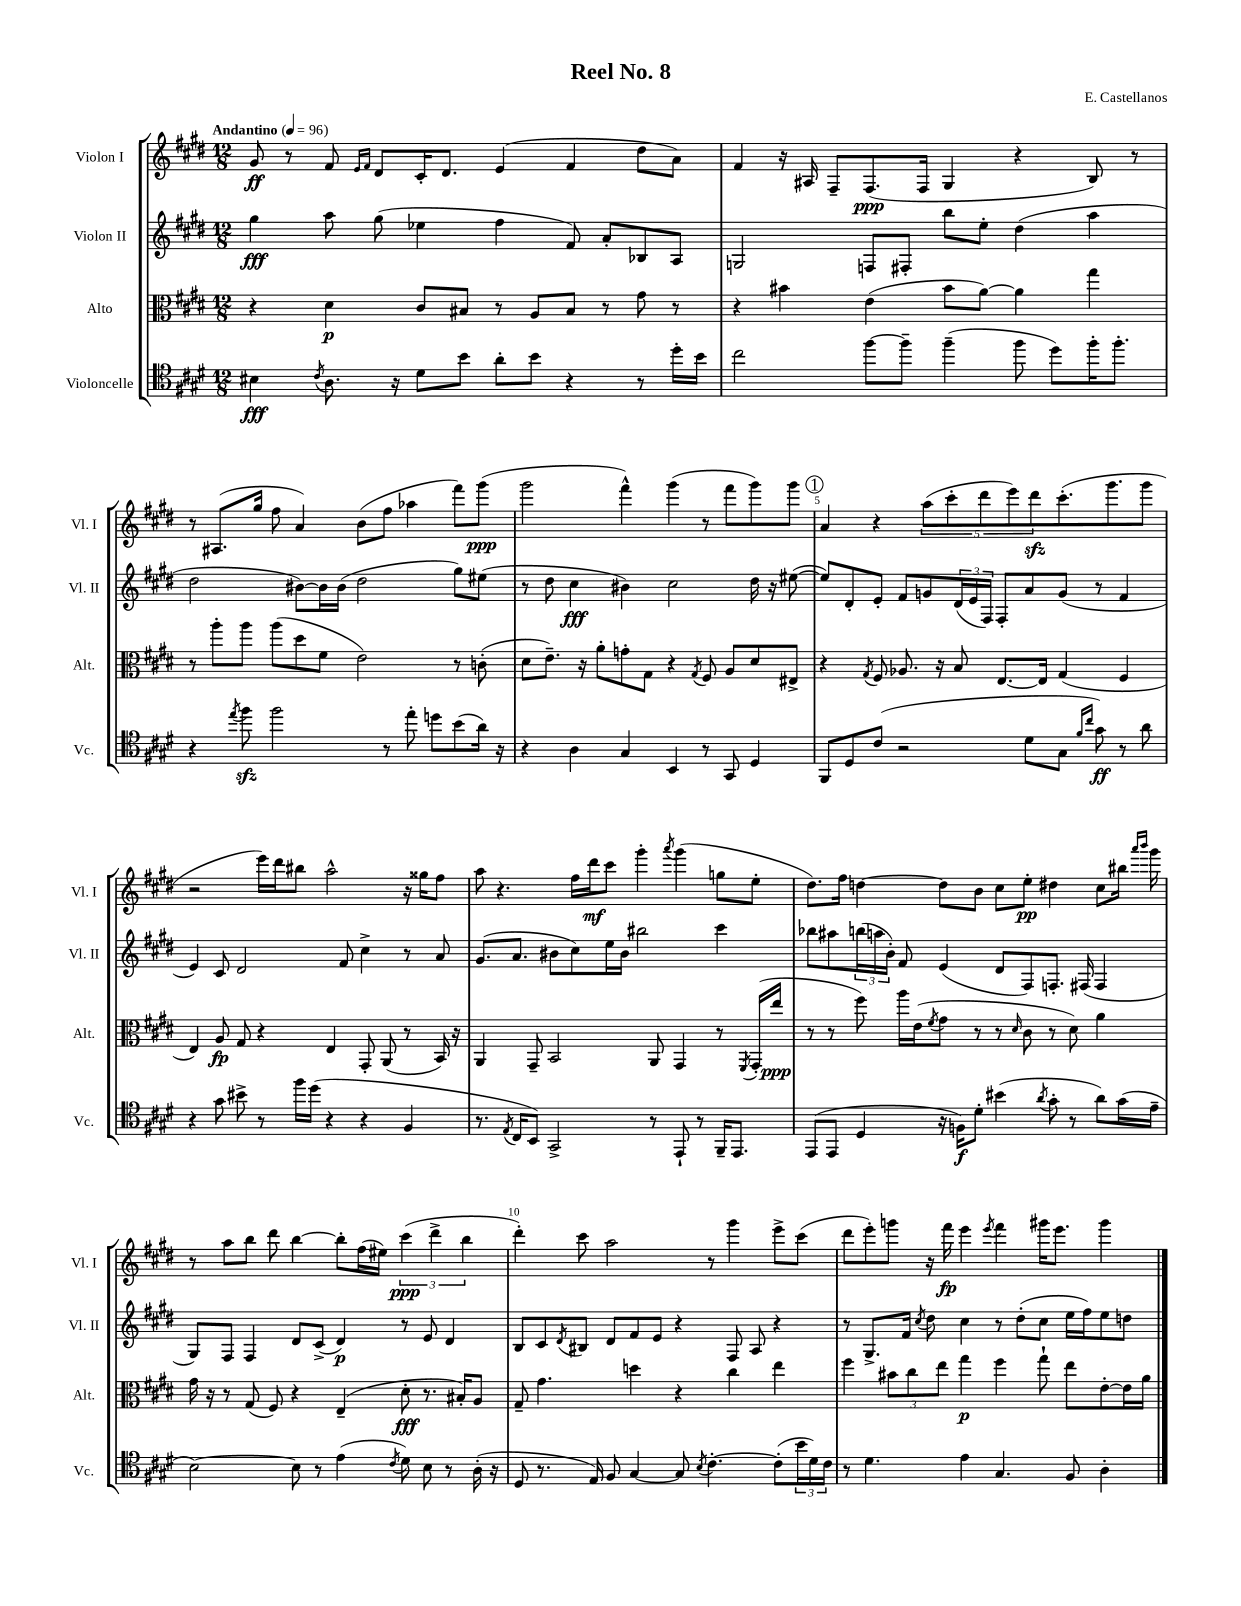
\header { title = "Reel No. 8" composer = "E. Castellanos" }
<<
\new StaffGroup <<
\new Staff = "s0" \with { instrumentName = "Violon I" shortInstrumentName = "Vl. I" } {
    \clef treble \key e \major \numericTimeSignature \time 12/8 \tempo "Andantino" 4 = 96
    gis'8\ff r8 fis'8 \grace { e'16 fis'16 } dis'8 cis'16-. dis'8. e'4( fis'4 dis''8 a'8) |
    fis'4 r16 ais16 fis8-- fis8.\ppp( fis16 gis4 r4 b8) r8 |
    r8 ais8.( gis''16 fis''8 a'4) b'8( fis''8 aes''4 fis'''8) gis'''8\ppp( |
    gis'''2 fis'''4-^) gis'''4( r8 fis'''8 gis'''8) gis'''8 |
    \mark \markup { \circle "1" } a'4 r4 \tuplet 5/4 { a''8( cis'''8-. dis'''8 e'''8) dis'''8\sfz } cis'''8.-.( gis'''8. gis'''8 |
    r2 e'''16) dis'''16 bis''8 a''2-^ r16 gisis''16 fis''8 |
    a''8 r4. fis''16 dis'''16\mf cis'''8 gis'''4-. \acciaccatura { a'''8 } gis'''4( g''8 e''8-. |
    dis''8.) fis''16 d''4~ d''8 b'8 cis''8 e''8-.\pp dis''4 cis''8 bis''16 \grace { a'''16 b'''16 } gis'''16 |
    r8 a''8 b''8 dis'''8 b''4~ b''8-. fis''16( eis''16) \tuplet 3/2 { cis'''4\ppp( dis'''4-> b''4 } |
    dis'''4-.) cis'''8 a''2 r8 gis'''4 e'''8-> cis'''8( |
    dis'''8 e'''8-.) g'''8 r16 fis'''16\fp e'''4 \acciaccatura { e'''8 } fis'''4 gis'''16 e'''8. gis'''4 \bar "|." |
}
\new Staff = "s1" \with { instrumentName = "Violon II" shortInstrumentName = "Vl. II" } {
    \clef treble \key e \major \numericTimeSignature \time 12/8
    gis''4\fff a''8 gis''8( ees''4 fis''4 fis'8) a'8-. bes8 a8 |
    g2 f8 fis8-. b''8 e''8-. dis''4( a''4 |
    dis''2 bis'8~) bis'16 bis'16( dis''2 gis''8) eis''8( |
    r8 dis''8 cis''4\fff bis'4) cis''2 dis''16 r16 eis''8~( |
    \mark \markup { \circle "1" } eis''8) dis'8-. e'8-. fis'8 g'8 \tuplet 3/2 { dis'16( e'16 fis16) } fis8-. a'8 g'8( r8 fis'4 |
    e'4) cis'8 dis'2 fis'8 cis''4-> r8 a'8 |
    gis'8.( a'8. bis'8 cis''8) e''16 bis'16 bis''2 cis'''4 |
    bes''8 ais''8 \tuplet 3/2 { b''16( a''16 b'16-.) } fis'8 e'4( dis'8 fis8) f8.-. fis16( fis4 |
    gis8) fis8 fis4 dis'8 cis'8->( dis'4\p) r8 e'8 dis'4 |
    b8 cis'8 \acciaccatura { dis'8 } bis8 dis'8 fis'8 e'8 r4 fis8 a8 r4 |
    r8 gis8.-> fis'16 \acciaccatura { cis''8 } dis''8 cis''4 r8 dis''8-.( cis''8 e''16 fis''16) e''8 d''8 \bar "|." |
}
\new Staff = "s2" \with { instrumentName = "Alto" shortInstrumentName = "Alt." } {
    \clef alto \key e \major \numericTimeSignature \time 12/8
    r4 dis'4\p cis'8 bis8 r8 a8 bis8 r8 gis'8 r8 |
    r4 bis'4 e'4( bis'8 a'8~) a'4 gis''4 |
    r8 a''8-. a''8 a''8( dis''8 fis'8 e'2) r8 c'8-.( |
    dis'8 e'8.--) r16 a'8-. g'8-. gis8 r4 \acciaccatura { gis8 } fis8 a8 dis'8 eis8-> |
    \mark \markup { \circle "1" } r4 \acciaccatura { gis8 } fis8 aes8. r16 b8 e8.~ e16 gis4( fis4 |
    e4) a8\fp gis8 r4 e4 gis,8-. a,8( r8 b,16) r16 |
    a,4 gis,8-- b,2 a,8 gis,4 r8 \acciaccatura { fis,8 } gis,16-.( e''16\ppp |
    r8 r8 fis''8) a''16 e'16( \acciaccatura { fis'8 } gis'8 r8 r8 \grace { dis'16 } cis'8 r8 dis'8) a'4 |
    gis'16 r16 r8 gis8( fis8) r4 e4--( dis'8-.\fff r8. bis16-.) a8 |
    gis8-- gis'4. d''4 r4 cis''4 e''4 |
    fis''4 \tuplet 3/2 { bis'8 cis''8 e''8 } gis''4\p fis''4 gis''8-! e''8 e'8~-. e'16 a'16 \bar "|." |
}
\new Staff = "s3" \with { instrumentName = "Violoncelle" shortInstrumentName = "Vc." } {
    \clef tenor \key e \major \numericTimeSignature \time 12/8
    bis4\fff \acciaccatura { cis'8 } a8. r16 dis'8 b'8 a'8-. b'8 r4 r8 dis''16-. b'16 |
    cis''2 fis''8~ fis''8-- fis''4--( fis''8 dis''8) fis''16-. fis''8.-. |
    r4 \acciaccatura { e''8 } fis''8\sfz fis''2 r8 e''8-. d''8 b'8( a'16) r16 |
    r4 a4 gis4 b,4 r8 gis,8 dis4 |
    \mark \markup { \circle "1" } fis,8 dis8 cis'8( r2 dis'8 gis8 \grace { fis'16 cis''16 } gis'8\ff) r8 a'8 |
    r4 gis'8 bis'8-> r8 fis''16 dis''16( r4 r4 fis4 |
    r8. \acciaccatura { e8 } cis16 b,8) gis,2-> r8 e,8-! r8 fis,16-- e,8. |
    e,8( e,8 dis4 r16 f16\f) dis'8-. bis'4( \acciaccatura { a'8 } gis'8-. r8 a'8) gis'16( e'16-- |
    b2~) b8 r8 e'4( \acciaccatura { cis'8 } dis'8) b8 r8 a16-.( r16 |
    dis8 r8. e16) fis8 gis4~ gis8 \acciaccatura { b8 } cis'4.~-. cis'8-.( \tuplet 3/2 { b'16 dis'16) cis'16 } |
    r8 dis'4. e'4 gis4. fis8 a4-. \bar "|." |
}
>>
>>
\layout { \context { \Score \override BarNumber.break-visibility = ##(#f #t #t) barNumberVisibility = #(every-nth-bar-number-visible 5) } }
